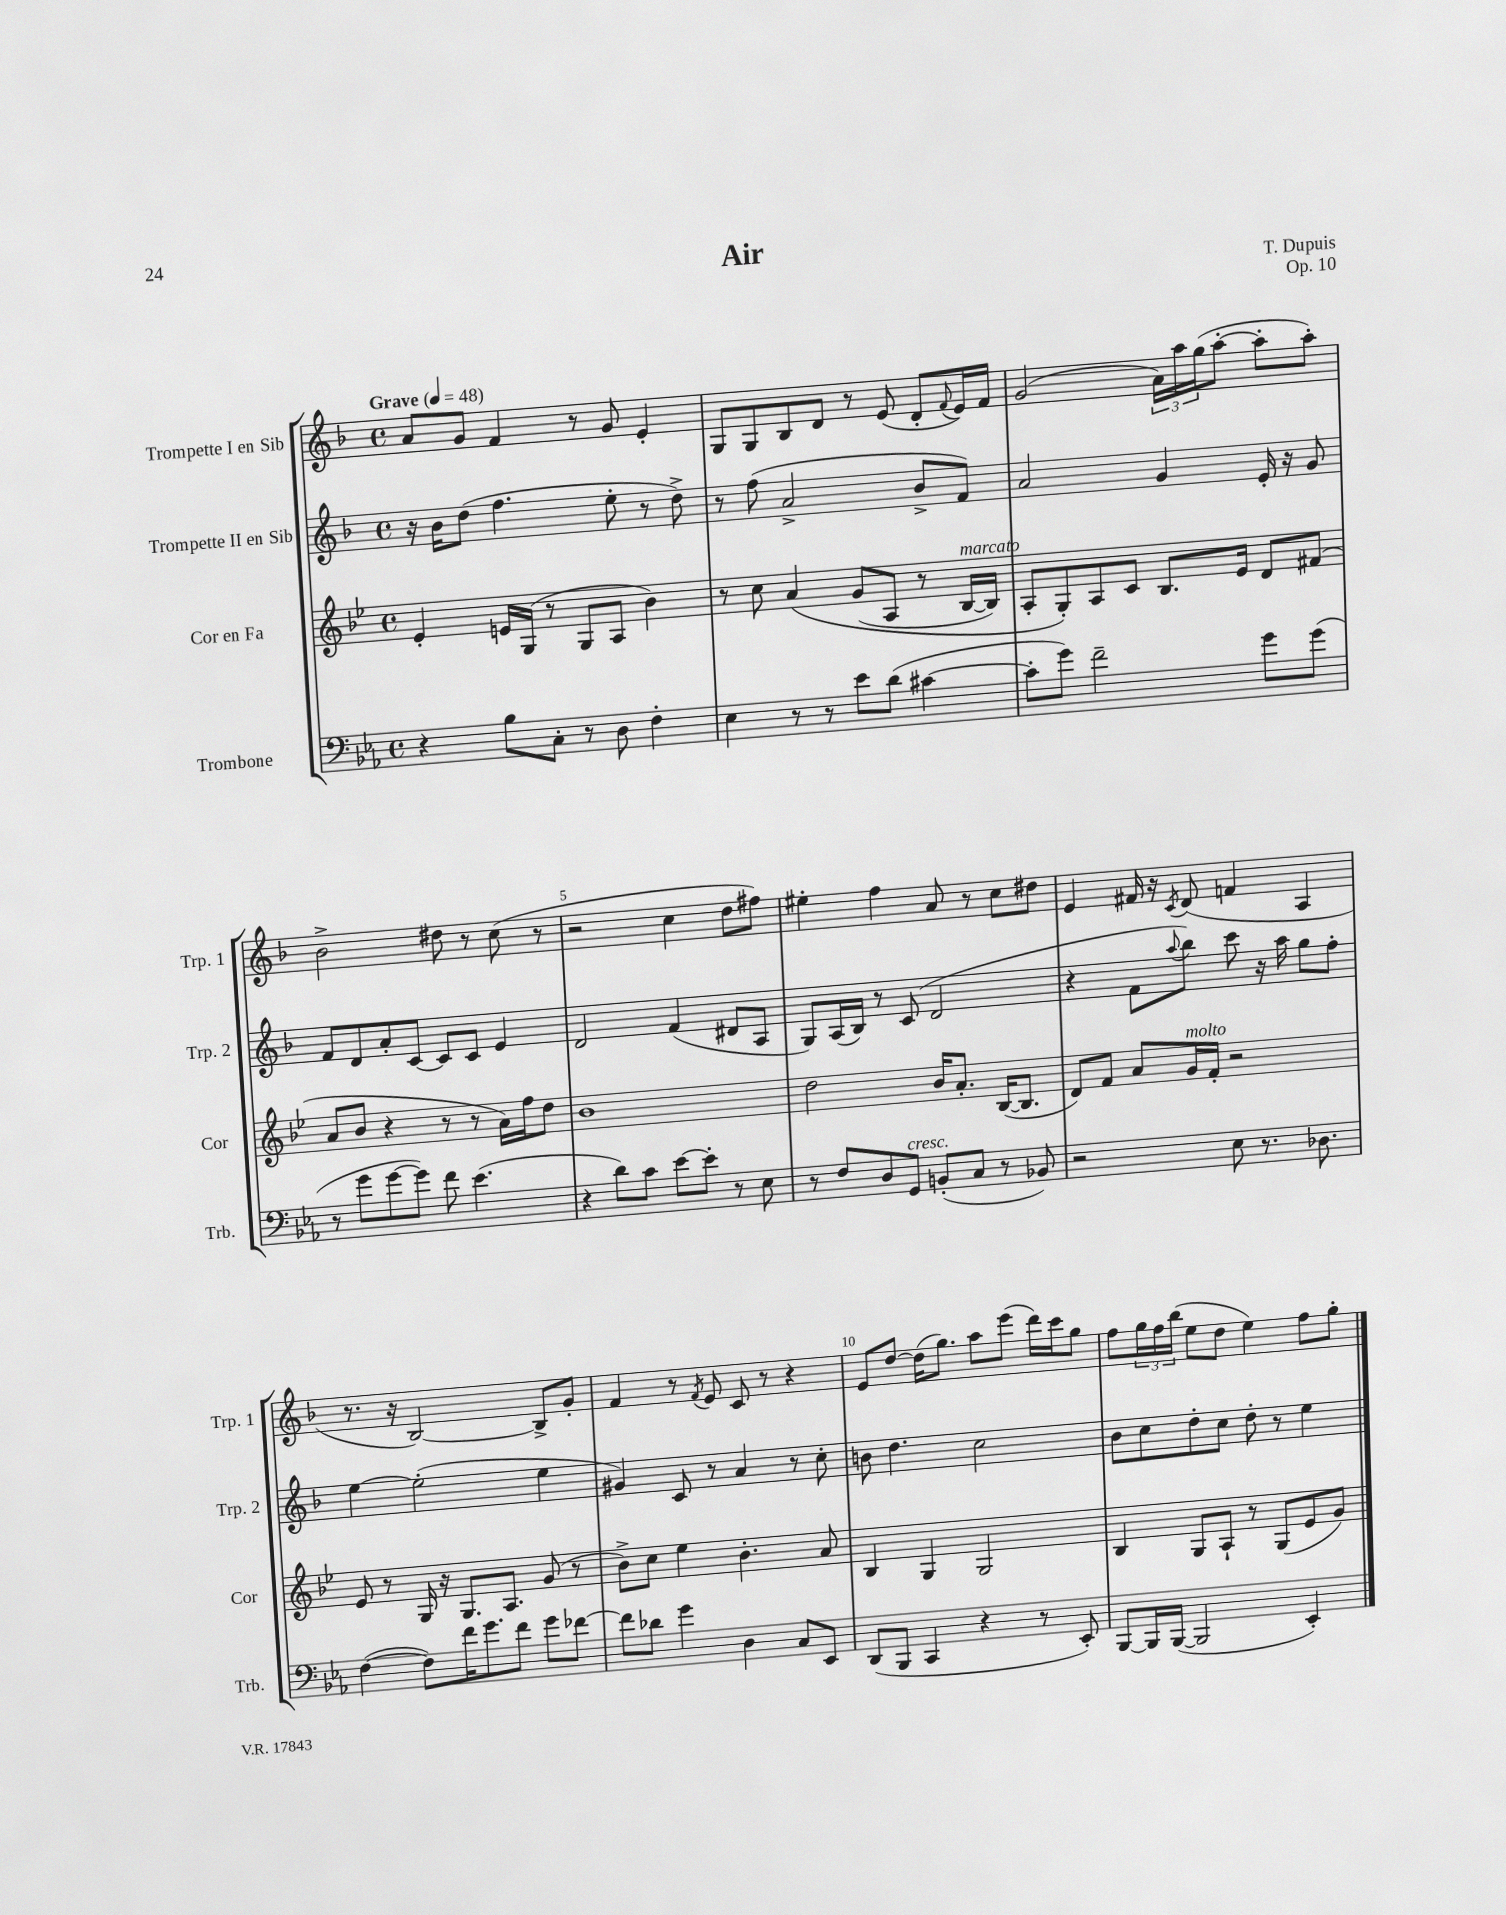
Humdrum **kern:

**kern	**kern	**kern	**kern
*staff4	*staff3	*staff2	*staff1
*clefF4	*clefG2	*clefG2	*clefG2
*k[b-e-a-]	*k[b-e-]	*k[b-]	*k[b-]
*M4/4	*M4/4	*M4/4	*M4/4
*met(c)	*met(c)	*met(c)	*met(c)
*MM48	*MM48	*MM48	*MM48
4r	4e-'/	16r	8a/L
.	.	16b-\LK	.
.	.	(8dd\J	8g/J
8B-\L	16e/LL	4.ff\	4f/
.	(16G/JJ	.	.
8C'\J	8r	.	.
8r	8G/L	.	8r
8D\	8A/J	8ee'\	8g/
4F'\	4b-\)	8r	4e'/
.	.	8dd^\)	.
=	=	=	=
4E-\	8r	8r	8G/L
.	8cc\	(8ff\	8G/
8r	&(4a/	2a^/	8B-/
8r	.	.	8d/J
8e-\L	(8g/L	.	8r
(8d\J	8A/J	.	(8e/
[4c#\	8r	8b-^/L	8d'/L
.	.	.	8qqf/
.	[16B-/LL	8f/J)	16e/L)
.	16B-/]JJ)	.	16f/JJ
=	=	=	=
8c#'\]L	8A'/L	2a/	(2g/
8g\J)	8G'/&)	.	.
2f~\	8A/	.	.
.	8c/J	.	.
.	8.B-/L	4g/	24a\LL)
.	.	.	24aa\
.	.	.	(24gg\J
.	.	.	[8aa'\J
.	16e-/Jk	.	.
8g\L	8d/L	16e'/	8aa'\]L
.	.	16r	.
(8g\J	(8f#/J	8g/	8aa'\J)
=	=	=	=
8r	8a/L	8f/L	2b-^\
8g\L	8b-/J	8d/	.
[8g\	4r	8a'/	.
8g\]J)	.	[8c/J	.
8f\	8r	8c/]L	8dd#\
(4.e-\	8r	8c/J	8r
.	16a\LL)	4e/	(8cc\
.	16ff\J	.	.
.	8dd\J	.	8r
=	=	=	=
4r	1b-	2d/	2r
8d\L)	.	.	.
8c\J	.	.	.
[8e-\L	.	(4f/	4cc\
8e-'\]J	.	.	.
8r	.	8d#/L	8dd\L
8E-\	.	8A/J	8ff#\J)
=	=	=	=
8r	2dd\	8G/L)	4ee#'\
8F/L	.	(16A/L	.
.	.	16B-/JJ)	.
8D/	.	8r	4ff\
8GG/J	.	(8c/	.
(8BB'/L	16b-/LK	2d/	8a/
.	8.a'/J	.	.
8C/J	.	.	8r
8r	([16B-/LK	.	8cc\L
.	8.B-/]J	.	.
8BB-/)	.	.	8dd#\J
=	=	=	=
2r	8d/L)	4r	4e/
.	8f/J	.	.
.	8a/L	8f\L	16f#/
.	.	.	16r
.	.	8qqaa/	8qc/
.	16g/L	8bb-\J)	(8d/
.	16f'/JJ	.	.
8E-\	2r	8ccc\	4f/
8.r	.	16r	.
.	.	16aa\	.
.	.	8gg\L	4A/
8.D-\	.	.	.
.	.	8ff'\J	.
=	=	=	=
([4F\	8e-/	[4ee\	8.r
.	8r	.	.
.	.	.	16r
8F\]L)	16G/	(2ee'\]	[2B-/)
.	16r	.	.
16f\K	8.G/L	.	.
8.g\	.	.	.
.	8.A/J	.	.
8f\J	.	.	.
8g\L	(8g/	4ee\	8B-^/]L
[8f-\J	8r	.	8g'/J
=	=	=	=
8f-\]L	8b-^\L)	4g#/)	4f/
8d-\J	8cc\J	.	.
4g\	4ee-\	8c/	8r
.	.	.	8qf/
.	.	8r	8e/
4D\	4.b-'\	4a/	8c/
.	.	.	8r
8C/L	.	8r	4r
8EE-/J	8a/	8cc'\	.
=	=	=	=
(8DD/L	4B-/	8b\	8e/L
8BBB-/J	.	4.dd\	[8dd/J
4CC/	4G/	.	(16dd\]LK
.	.	.	8.gg\J)
4r	2G/	2cc\	8aa\L
.	.	.	(8eee\J
8r	.	.	16ddd\LL)
.	.	.	16ccc\J
8EE-'/)	.	.	8gg\J
=	=	=	=
[8BBB-/L	4B-/	8b-\L	8ff\L
16BBB-/]L	.	8cc\	24gg\L
.	.	.	24ff\
([16BBB-/JJ	.	.	.
.	.	.	(24bb-\JJ
2BBB-/]	8G/L	8dd'\	8ee\L
.	8A`/J	8cc\J	8dd\J
.	8r	8dd'\	4ee\)
.	(8G/L	8r	.
4EE-'/)	8e-/	4ee\	8ff\L
.	8g/J)	.	8gg'\J
==	==	==	==
*-	*-	*-	*-
